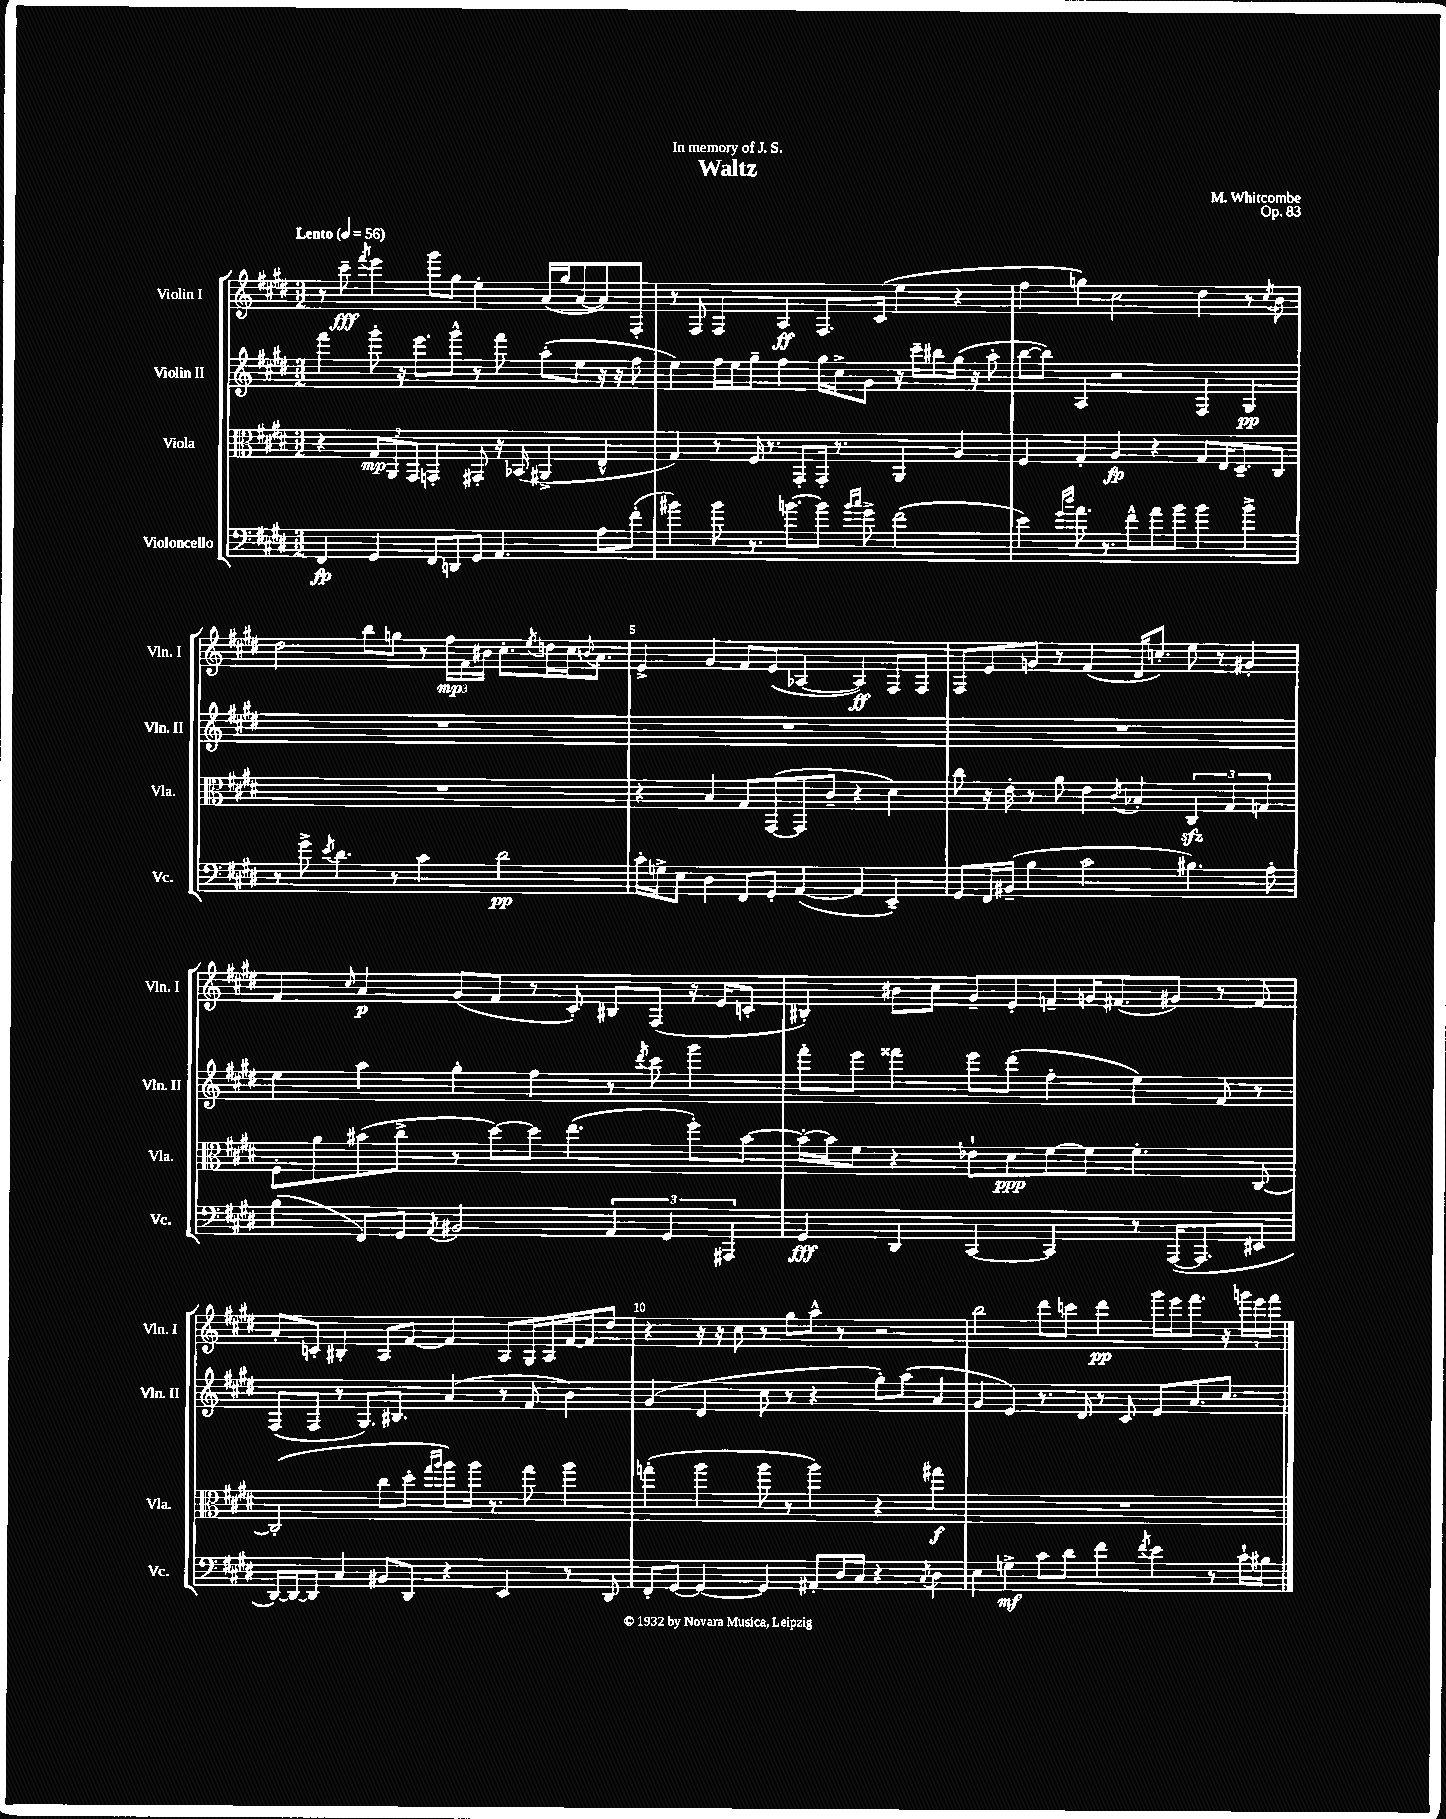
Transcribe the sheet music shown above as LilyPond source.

\header { title = "Waltz" composer = "M. Whitcombe" dedication = "In memory of J. S." opus = "Op. 83" }
<<
\new StaffGroup <<
\new Staff = "s0" \with { instrumentName = "Violin I" shortInstrumentName = "Vln. I" } {
    \clef treble \key e \major \numericTimeSignature \time 3/2 \tempo "Lento" 4 = 56
    r8 cis'''8--\fff \acciaccatura { fis'''8 } e'''4 gis'''8 gis''8 e''4-. a'16( gis''16 a'8~ a'8) fis8-. |
    r8 fis8 fis4 a4\ff fis8. cis'16( e''4 r4 |
    fis''4 g''4) cis''2 dis''4 r8 \acciaccatura { cis''8 } b'8 |
    dis''2 b''8 g''8 r8 \tuplet 3/2 { fis''16\mp fis'16 bis'16 } cis''8.-. \acciaccatura { e''8 } d''16 cis''16 \appoggiatura { b'8 } a'8. |
    e'4-> gis'4 fis'8 e'8( aes4~ aes4\ff) fis8 fis8 |
    fis8 e'8 g'8 r8 fis'4( dis'16 c''8.-.) e''8 r8 gis'4-. |
    fis'4 \grace { cis''16 } a'4\p gis'8( fis'8 r8 cis'8-.) bis8 fis8( r16 e'16 c'8-. |
    bis4-.) bis'8 cis''8 gis'8-- e'8-. f'8-- g'16 fis'8.( gis'8) r8 fis'8 |
    a'8-. c'8-. bis4-. a8 fis'8~ fis'4 a8 gis16 a16 fis'16~ fis'16 dis''8 |
    r4 r16 r16 cis''8 r8 gis''8 a''8-^ r8 r2 |
    b''2 dis'''8 c'''8 dis'''4\pp gis'''16 e'''16 fis'''8. r16 \tuplet 3/2 { g'''16 e'''16 fis'''16 } \bar "|." |
}
\new Staff = "s1" \with { instrumentName = "Violin II" shortInstrumentName = "Vln. II" } {
    \clef treble \key e \major \numericTimeSignature \time 3/2
    fis'''4 gis'''8-. r16 e'''8. gis'''8-^ r8 fis'''8 a''8-.( e''8 r16 r16 fis''8 |
    e''4) fis''16 e''16 gis''8-- fis''4 gis''16 cis''16-> gis'8 r16 cis'''16-- bis''8 gis''16( r16 a''8-. |
    b''8~ b''8) a4 r2 fis4 gis4\pp |
    R1. |
    R1. |
    R1. |
    e''4 a''4 gis''4-. fis''4 r8 \acciaccatura { dis'''8 } cis'''8 gis'''4 |
    fis'''8-. e'''8 fisis'''4 e'''8 dis'''8( fis''4-. e''4) fis'8 r8 |
    fis8( fis8 r8 gis8.) bis8. a'4( r8 fis'8 b'4) |
    gis'4( dis'4 cis''8 r8 r4 gis''8-.) a''8( a'4 |
    gis'4 e'4) r8. dis'16 r8 cis'8 e'8 a'8. cis''8. \bar "|." |
}
\new Staff = "s2" \with { instrumentName = "Viola" shortInstrumentName = "Vla." } {
    \clef alto \key e \major \numericTimeSignature \time 3/2
    r4 \tuplet 3/2 { gis8\mp a,8 gis,8 } g,4-. gis,8-. r16 bes,16( ais,4-> e4-^ |
    gis4) r8 fis16 r8. gis,8-. gis,16-. r8. a,4 a4 |
    fis4 gis4-. a4\fp r4 gis8 e16 dis8.-- cis8 |
    R1. |
    r4 b4 gis8 gis,8~( gis,8 cis'8-- r4 dis'4) |
    cis''8 r16 e'16-. r8 a'8 e'4 \acciaccatura { cis'8 } bes4-. \tuplet 3/2 { cis4\sfz gis4 g4 } |
    fis8-. a'8 bis'8( cis''8-> r8 dis''8~) dis''8 e''4.( fis''8-.) bis'8~ |
    bis'16~-. bis'16 fis'8 r4 ees'8-! dis'8\ppp fis'8~ fis'8 fis'4.-. cis8~ |
    cis2-.( cis''8 dis''8-. \grace { gis''16 a''16 } a''8) a''16 r8. gis''8 a''4 |
    g''4-.( a''4 a''8 r8 a''4) r4 gis''4\f |
    R1. \bar "|." |
}
\new Staff = "s3" \with { instrumentName = "Violoncello" shortInstrumentName = "Vc." } {
    \clef bass \key e \major \numericTimeSignature \time 3/2
    fis,4\fp gis,4 fis,8 d,8 gis,8 a,4. a8 fis'8-.( |
    bis'4) bis'8 r8. b'8.~ b'8 \grace { b'16 cis''16 } gis'8-> fis'2( |
    e'4) \grace { gis'16 dis''16 } a'8. r8. fis'8-^ a'8 b'8 b'4 b'4-> |
    r8 gis'8-> \acciaccatura { e'8 } dis'4. r8 cis'4 dis'2\pp |
    cis'16-. g16-> e8 dis4 fis,8 gis,8-. a,4~( a,4 e,4--) |
    gis,8 fis,16 bis,16--( b4 cis'2 bis4.) a8-. |
    b4( fis,8) gis,8 \acciaccatura { a,8 } bis,2 \tuplet 3/2 { a,4 gis,4 ais,,4 } |
    gis,4\fff dis,4 cis,4~ cis,4 r8 a,,16~( a,,8. eis,8 |
    dis,16~) dis,16~ dis,8 cis4 bis,8 dis,8 r4 e,4 r8 dis,8 |
    fis,8-. gis,8~ gis,4~ gis,4 ais,8-. dis16 cis16 r4 \acciaccatura { cis8 } dis4 |
    e4 g4->\mf cis'8 dis'8 fis'4 \acciaccatura { fis'8 } e'4 r8 cis'16-! bis16 \bar "|." |
}
>>
>>
\layout { \context { \Score \override BarNumber.break-visibility = ##(#f #t #t) barNumberVisibility = #(every-nth-bar-number-visible 5) } }
